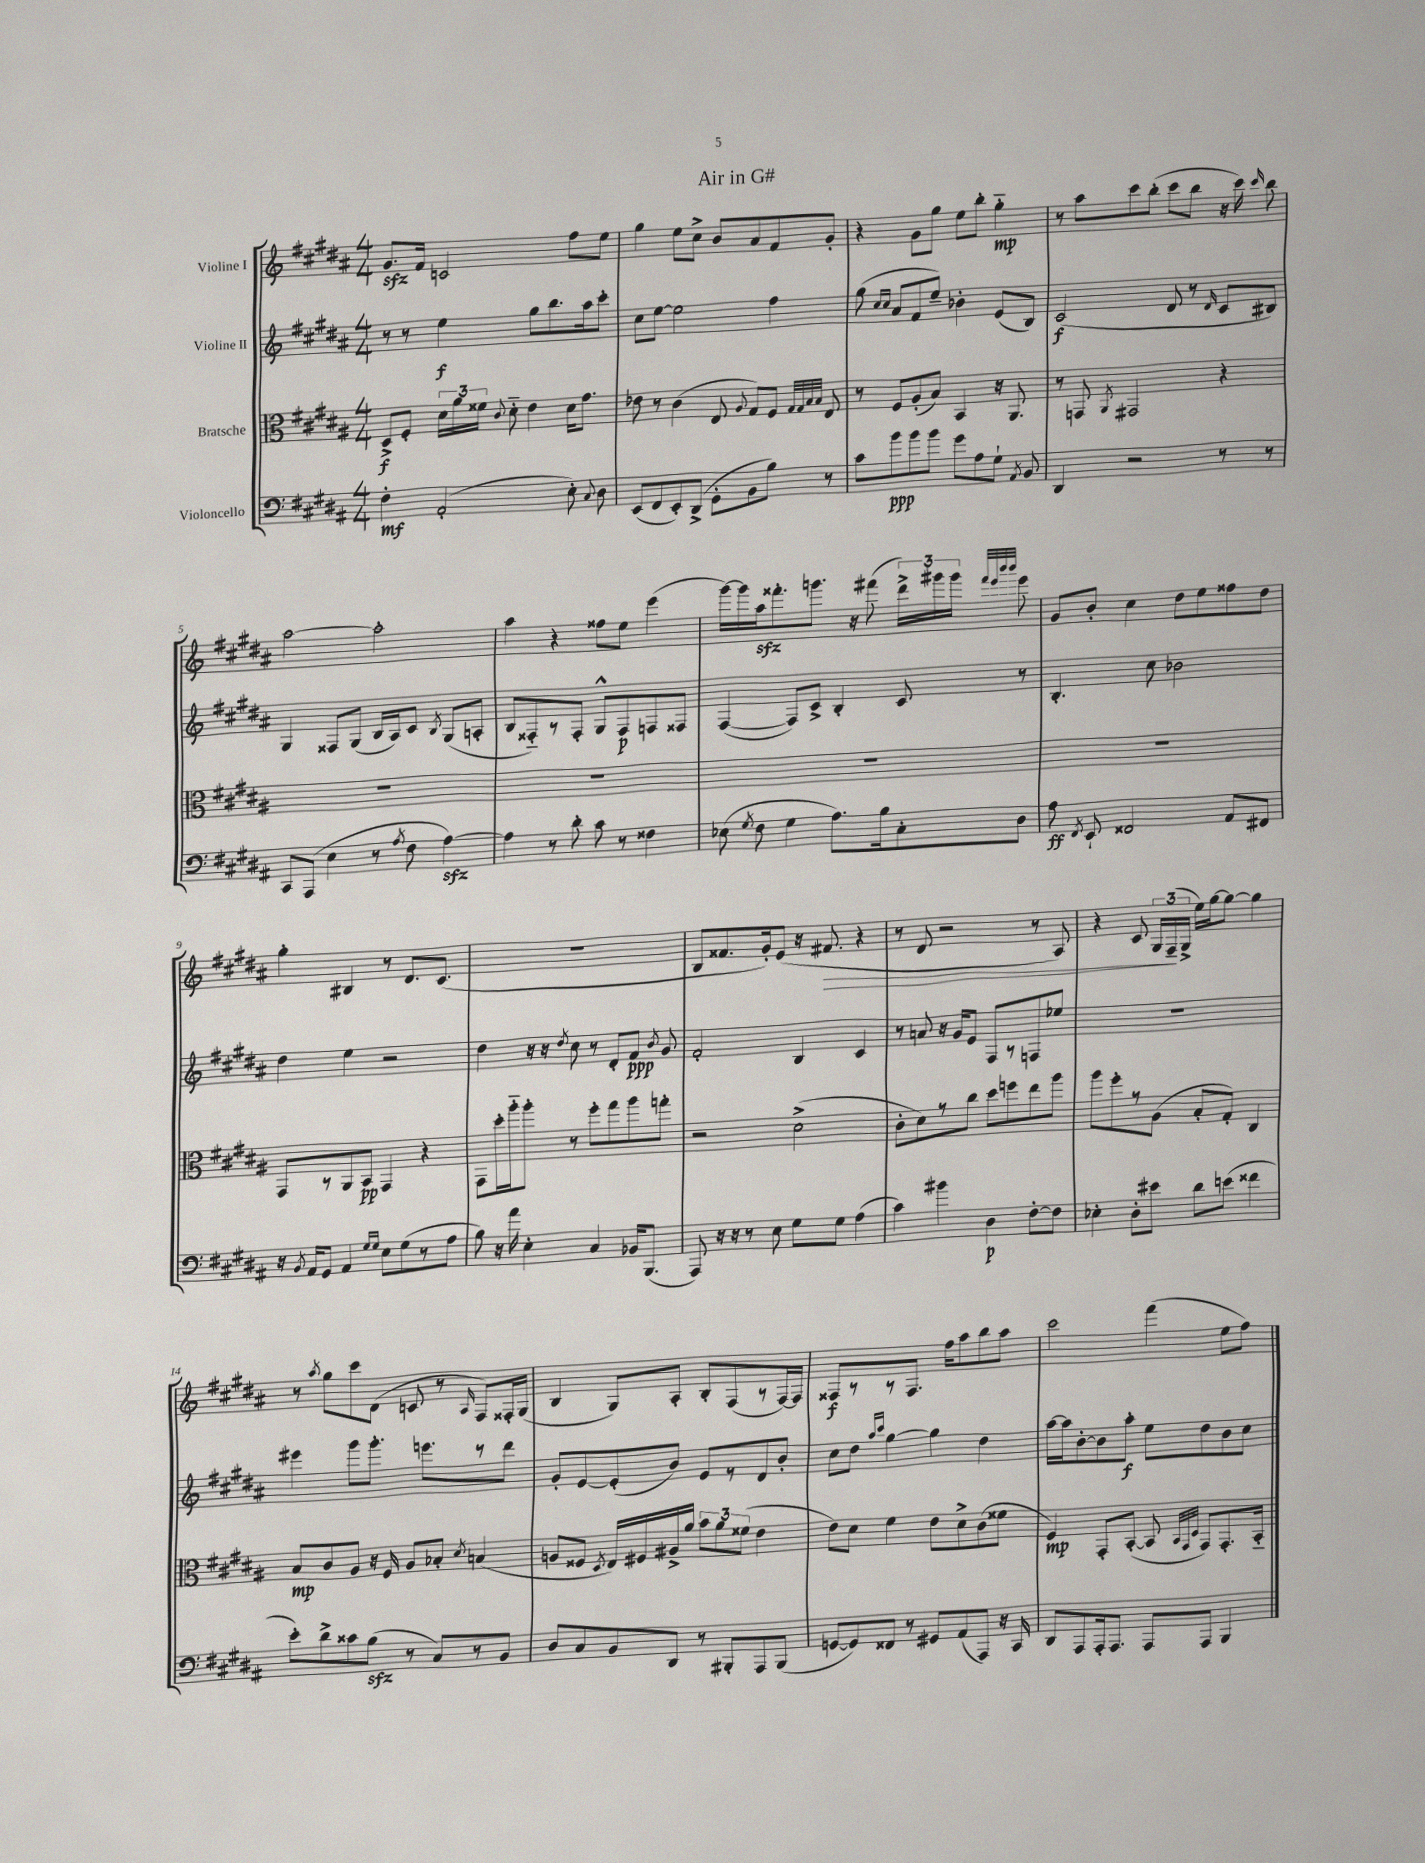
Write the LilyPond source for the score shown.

\header { title = "Air in G#" }
<<
\new StaffGroup <<
\new Staff = "s0" \with { instrumentName = "Violine I" } {
    \clef treble \key b \major \numericTimeSignature \time 4/4
    \autoBeamOff gis'8.[\sfz fis'16] c'2 fis''8[ e''8] |
    gis''4 e''8[ cis''8]-> b'8[ ais'8 fis'8 gis'8]-. |
    r4 gis'8[ gis''8] e''8[ b''8]-. gis''4-_\mp |
    r8 ais''8[ cis'''8 b''8]-.( cis'''8[ b''8] r16 cis'''16) \grace { cis'''16 } b''8 |
    ais''2~ ais''2-. |
    ais''4 r4 fisis''8[ e''8] e'''4( |
    gis'''16[~) gis'''16 ais''16\sfz fisis'''8.-. g'''8.] r16 fis'''8( \tuplet 3/2 { dis'''16[->) gis'''16 gis'''16] } \grace { fis'''32[ e'''32 b'''32 b'''32] } e'''8 |
    gis'8[ b'8]-. cis''4 dis''8[ e''8 fisis''8 dis''8] |
    gis''4-. bis4 r8 dis'8.[ cis'8.]( |
    R1 |
    b8[ fisis'8. gis'16-.) e'8]( r16 fis'8.\> r4 |
    r8 dis'8 r2 r8 ais8) |
    r4 cis'8 \tuplet 3/2 { gis16[ fis16--\!( gis16]-> } e''16[) gis''16~ gis''8]~ gis''4 |
    r8 \acciaccatura { ais''8 } gis''8[ cis'''8 dis'8]( c'8 r8 \grace { ais16 } fis8[) fisis16-. gis16]( |
    b4 gis8[) ais8]-. b8[-. fis8( r8 fis16~) fis16] |
    fisis8[\f r8 r8 fisis8.] fis''16[ ais''8 b''8 ais''8] |
    cis'''2 fis'''4( e''8[ fis''8]) \bar "|." |
}
\new Staff = "s1" \with { instrumentName = "Violine II" } {
    \clef treble \key b \major \numericTimeSignature \time 4/4
    \autoBeamOff r8 r8 e''4\f gis''8[ b''8. ais''16 cis'''8]-. |
    cis''8[ e''8]~ e''2 fis''4 |
    gis''8( \grace { cis''16[ cis''16] } ais'8[ fis'8 e''8]--) bes'4-. e'8[( b8]) |
    cis'2\f( dis'8 r8 \grace { dis'16 } cis'8[ bis8]) |
    gis4 fisis8[ gis8]( b16[ ais16) cis'8] \acciaccatura { b8 } gis8[( a8]-. |
    b8[ fisis8-_) r8 fisis8]-. gis8[-^ fisis8\p f8 fisis8] |
    fis4~( fis8[) cis'8]-> b4-. cis'8 r8 |
    b4.-. cis''8 bes'2 |
    dis''4 e''4 r2 |
    dis''4 r16 r16 \acciaccatura { dis''8 } cis''8 r8 dis'8[-. fis'8]\ppp \acciaccatura { b'8 } gis'8 |
    fis'2-. b4 cis'4 |
    r8 a'8 r16 gis'16[ e'8] fis8[ r8 f8 ees''8] |
    R1 |
    eis'''4 gis'''8[ gis'''8.]-. e'''8.[ r8 dis'''8] |
    gis'8[-. e'8~ e'8-.( b'8]) e'8[ r8 dis'8 b'8]-. |
    cis''8[ dis''8] \grace { ais''16[ cis'''16] } gis''4~ gis''4 dis''4 |
    ais''16[~ ais''16 b'8~-. b'8 ais''8]-.\f e''8[ dis''8 b'8 cis''8] \bar "|." |
}
\new Staff = "s2" \with { instrumentName = "Bratsche" } {
    \clef alto \key b \major \numericTimeSignature \time 4/4
    \autoBeamOff dis8[->\f fis8]-. \tuplet 3/2 { dis'16[ ais'16 fisis'16] } \appoggiatura { cis'8 } dis'8-_ e'4 dis'16[ gis'8.] |
    ees'8 r8 cis'4( e8 \appoggiatura { ais8 } gis8[) fis8] \grace { gis32[ gis32 b32 b32] } e8 |
    r8 fis8[ ais8-.( b8]) b,4 r16 ais,8. |
    r8 g,8 \acciaccatura { ais,8 } gis,2 r4 |
    R1 |
    R1 |
    R1 |
    R1 |
    gis,8[ r8 ais,8 b,8]\pp gis,4 r4 |
    gis,8[ dis''16-. ais''16-_ ais''8]-. r8 fis''8[-. gis''8 ais''8 g''8]-. |
    r2 dis'2->( |
    cis'8[-. dis'8) r8 cis''8] dis''8[ f''8 e''8 ais''8] |
    ais''8[ fis''8-. r8 ais8]( b8[-. gis8]-.) cis4 |
    b8[\mp cis'8 ais8] r16 fis16 ais8[ bes8]-. \acciaccatura { dis'8 } b4( |
    a8[ fisis8] \acciaccatura { dis8 } e16[) fis16 ais16-> ais'16] \tuplet 3/2 { b'8[ ais'8 fisis'8]( } e'4 |
    e'8[) dis'8] fis'4 e'8[ dis'8-> cis'8( fisis'8] |
    fis4\mp) gis,8[-. b,8]~-.( b,8 \grace { b,32[ gis,32 dis32] } gis,8[) gis,8.-. b,16]-_ \bar "|." |
}
\new Staff = "s3" \with { instrumentName = "Violoncello" } {
    \clef bass \key b \major \numericTimeSignature \time 4/4
    \autoBeamOff fis4-.\mf ais,2-.( e8-.) \appoggiatura { cis8 } dis8 |
    e,8[( fis,8 e,8-.) dis,8]->( gis,8[-. b,8 b8]) r8 |
    cis'8[ b'8\ppp b'8 b'8] gis'8[ ais8 gis8]-! \acciaccatura { ais,8 } b,8 |
    dis,4 r2 r8 r8 |
    cis,8[ ais,,8]( e4 r8 \acciaccatura { ais8 } fis8 ais4~\sfz) |
    ais4 r8 dis'8-. cis'8 r8 fisis4 |
    ees8( \acciaccatura { gis8 } fis8 gis4 ais8.[) b16 cis8-. dis8] |
    ais8\ff \acciaccatura { fis,8 } e,8-! fisis,2 ais,8[ fis,8] |
    r16 \acciaccatura { b,8 } ais,16[ gis,8] ais,4 \grace { gis16[ gis16] } e8[ gis8( r8 ais8] |
    b8) r16 ais'16 e4-. cis4 bes,16[ b,,8.]( |
    ais,,8) r16 r16 r8 e8 gis8[ gis8] ais4( |
    cis'4) bis'4 dis4\p fis8[~-. fis8] |
    ees4-. dis8[-. eis'8] dis'8[ e'8]( fisis'4 |
    e'8[-.) dis'8-> cisis'8 b8]\sfz( r8 cis8[) r8 b,8] |
    dis8[ cis8 b,8 dis,8] r8 bis,,8[-. ais,,8 bis,,8]( |
    g,8[~ g,8) fisis,8] r8 gis,8[ ais,8( ais,,8]) r16 cis,16 |
    dis,8[ ais,,8 ais,,16-. ais,,8.] ais,,8[ ais,,8] b,,4 \bar "|." |
}
>>
>>
